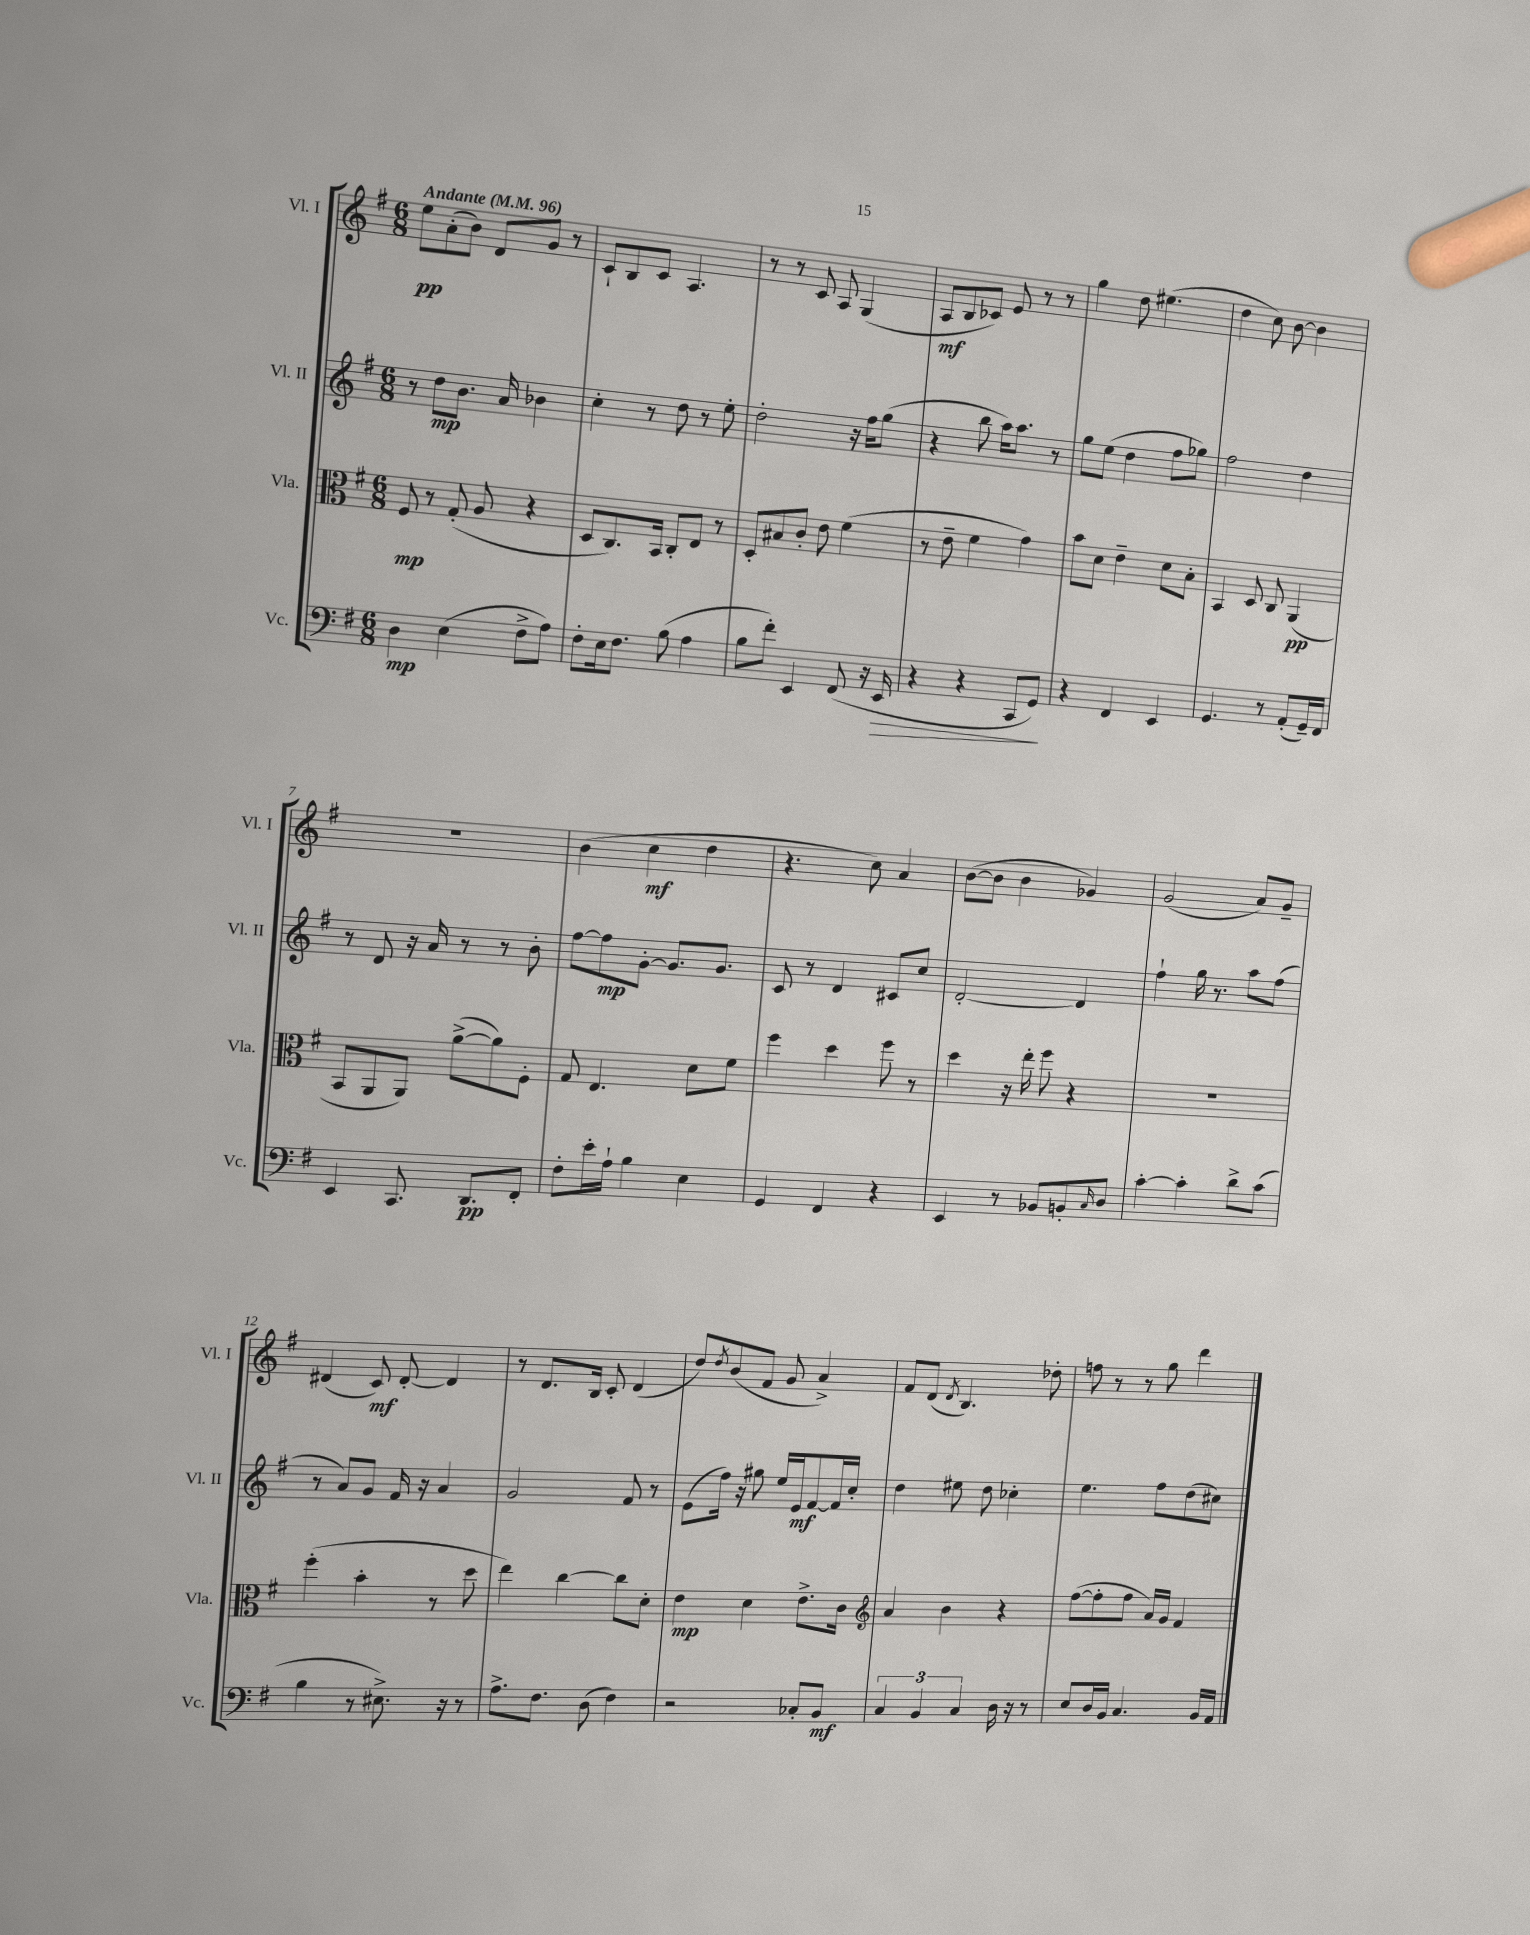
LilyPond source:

<<
\new StaffGroup <<
\new Staff = "s0" \with { instrumentName = "Vl. I" shortInstrumentName = "Vl. I" } {
    \clef treble \key g \major \numericTimeSignature \time 6/8 \tempo "Andante" 4 = 96
    e''8\pp a'8-.( b'8) d'8 g'8 r8 |
    c'8-! b8 c'8 a4. |
    r8 r8 c'8 a8 g4( |
    a8\mf b8 ces'8) e'8 r8 r8 |
    g''4 d''8 eis''4.( |
    d''4 c''8) b'8~ b'4 |
    R2. |
    b'4( c''4\mf d''4 |
    r4. c''8) a'4 |
    b'8~( b'8 b'4 ges'4) |
    g'2( a'8) g'8-- |
    dis'4( c'8\mf) dis'8~-. dis'4 |
    r8 d'8. b16 c'8-. d'4( |
    d''8) \acciaccatura { d''8 } b'8( fis'8 g'8 a'4->) |
    fis'8 d'8( \acciaccatura { d'8 } b4.) des''8-. |
    f''8 r8 r8 g''8 d'''4 \bar "|." |
}
\new Staff = "s1" \with { instrumentName = "Vl. II" shortInstrumentName = "Vl. II" } {
    \clef treble \key g \major \numericTimeSignature \time 6/8
    r8 d''8\mp b'8. a'16 bes'4 |
    c''4-. r8 d''8 r8 e''8-. |
    d''2-. r16 fis''16 g''8( |
    r4 b''8 a''16) a''8. r8 |
    g''8 e''8( d''4 fis''8 ges''8) |
    fis''2 d''4 |
    r8 d'8 r16 a'16 r8 r8 b'8-. |
    fis''8~ fis''8\mp g'8~-. g'8. g'8. |
    c'8 r8 d'4 cis'8 c''8 |
    d'2~-. d'4 |
    fis''4-! g''16 r8. a''8 fis''8( |
    r8 a'8) g'8 fis'16 r16 a'4 |
    g'2 fis'8 r8 |
    e'8( fis''16) r16 gis''8 e''16 e'16\mf fis'8~ fis'16 c''16-. |
    d''4 eis''8 d''8 ces''4-. |
    e''4. fis''8 d''8( cis''8) \bar "|." |
}
\new Staff = "s2" \with { instrumentName = "Vla." shortInstrumentName = "Vla." } {
    \clef alto \key g \major \numericTimeSignature \time 6/8
    fis8\mp r8 g8-.( a8 r4 |
    d8 c8.) b,16 c8-. e8 r8 |
    d8-. bis8 c'8-. e'8 fis'4( |
    r8 e'8-- fis'4 g'4) |
    b'8 d'8 e'4-- d'8 b8-. |
    b,4 d8 c8 a,4\pp( |
    b,8 a,8 a,8) a'8~->( a'8) fis8-. |
    g8 e4. d'8 fis'8 |
    fis''4 d''4 fis''8 r8 |
    d''4 r16 e''16-. fis''8 r4 |
    R2. |
    fis''4-.( b'4-. r8 d''8 |
    e''4) c''4~ c''8 d'8-. |
    e'4\mp d'4 e'8.-> c'16 |
    \clef treble a'4 b'4 r4 |
    fis''8~( fis''8-. fis''8 a'16) g'16 fis'4 \bar "|." |
}
\new Staff = "s3" \with { instrumentName = "Vc." shortInstrumentName = "Vc." } {
    \clef bass \key g \major \numericTimeSignature \time 6/8
    d4\mp e4( fis8-> a8) |
    fis8-. e16 fis8. b8( a4 |
    b8 fis'8-.) e,4 fis,8( r16 e,16\> |
    r4 r4 c,8 g,8\!) |
    r4 fis,4 e,4 |
    g,4. r8 a,8-.( g,16--) fis,16 |
    e,4 c,8. d,8.\pp fis,8-. |
    fis8-. e'16-. a16-! b4 e4 |
    g,4 fis,4 r4 |
    e,4 r8 bes,8 b,8-. \grace { c16 } d8 |
    c'4~-. c'4-. d'8-> c'8( |
    b4 r8 eis8.->) r16 r8 |
    a8.-> fis8. d8( fis4) |
    r2 ces8-. b,8\mf |
    \tuplet 3/2 { c4 b,4 c4 } d16 r16 r8 |
    e8 d16 b,16 c4. b,16 a,16 \bar "|." |
}
>>
>>
